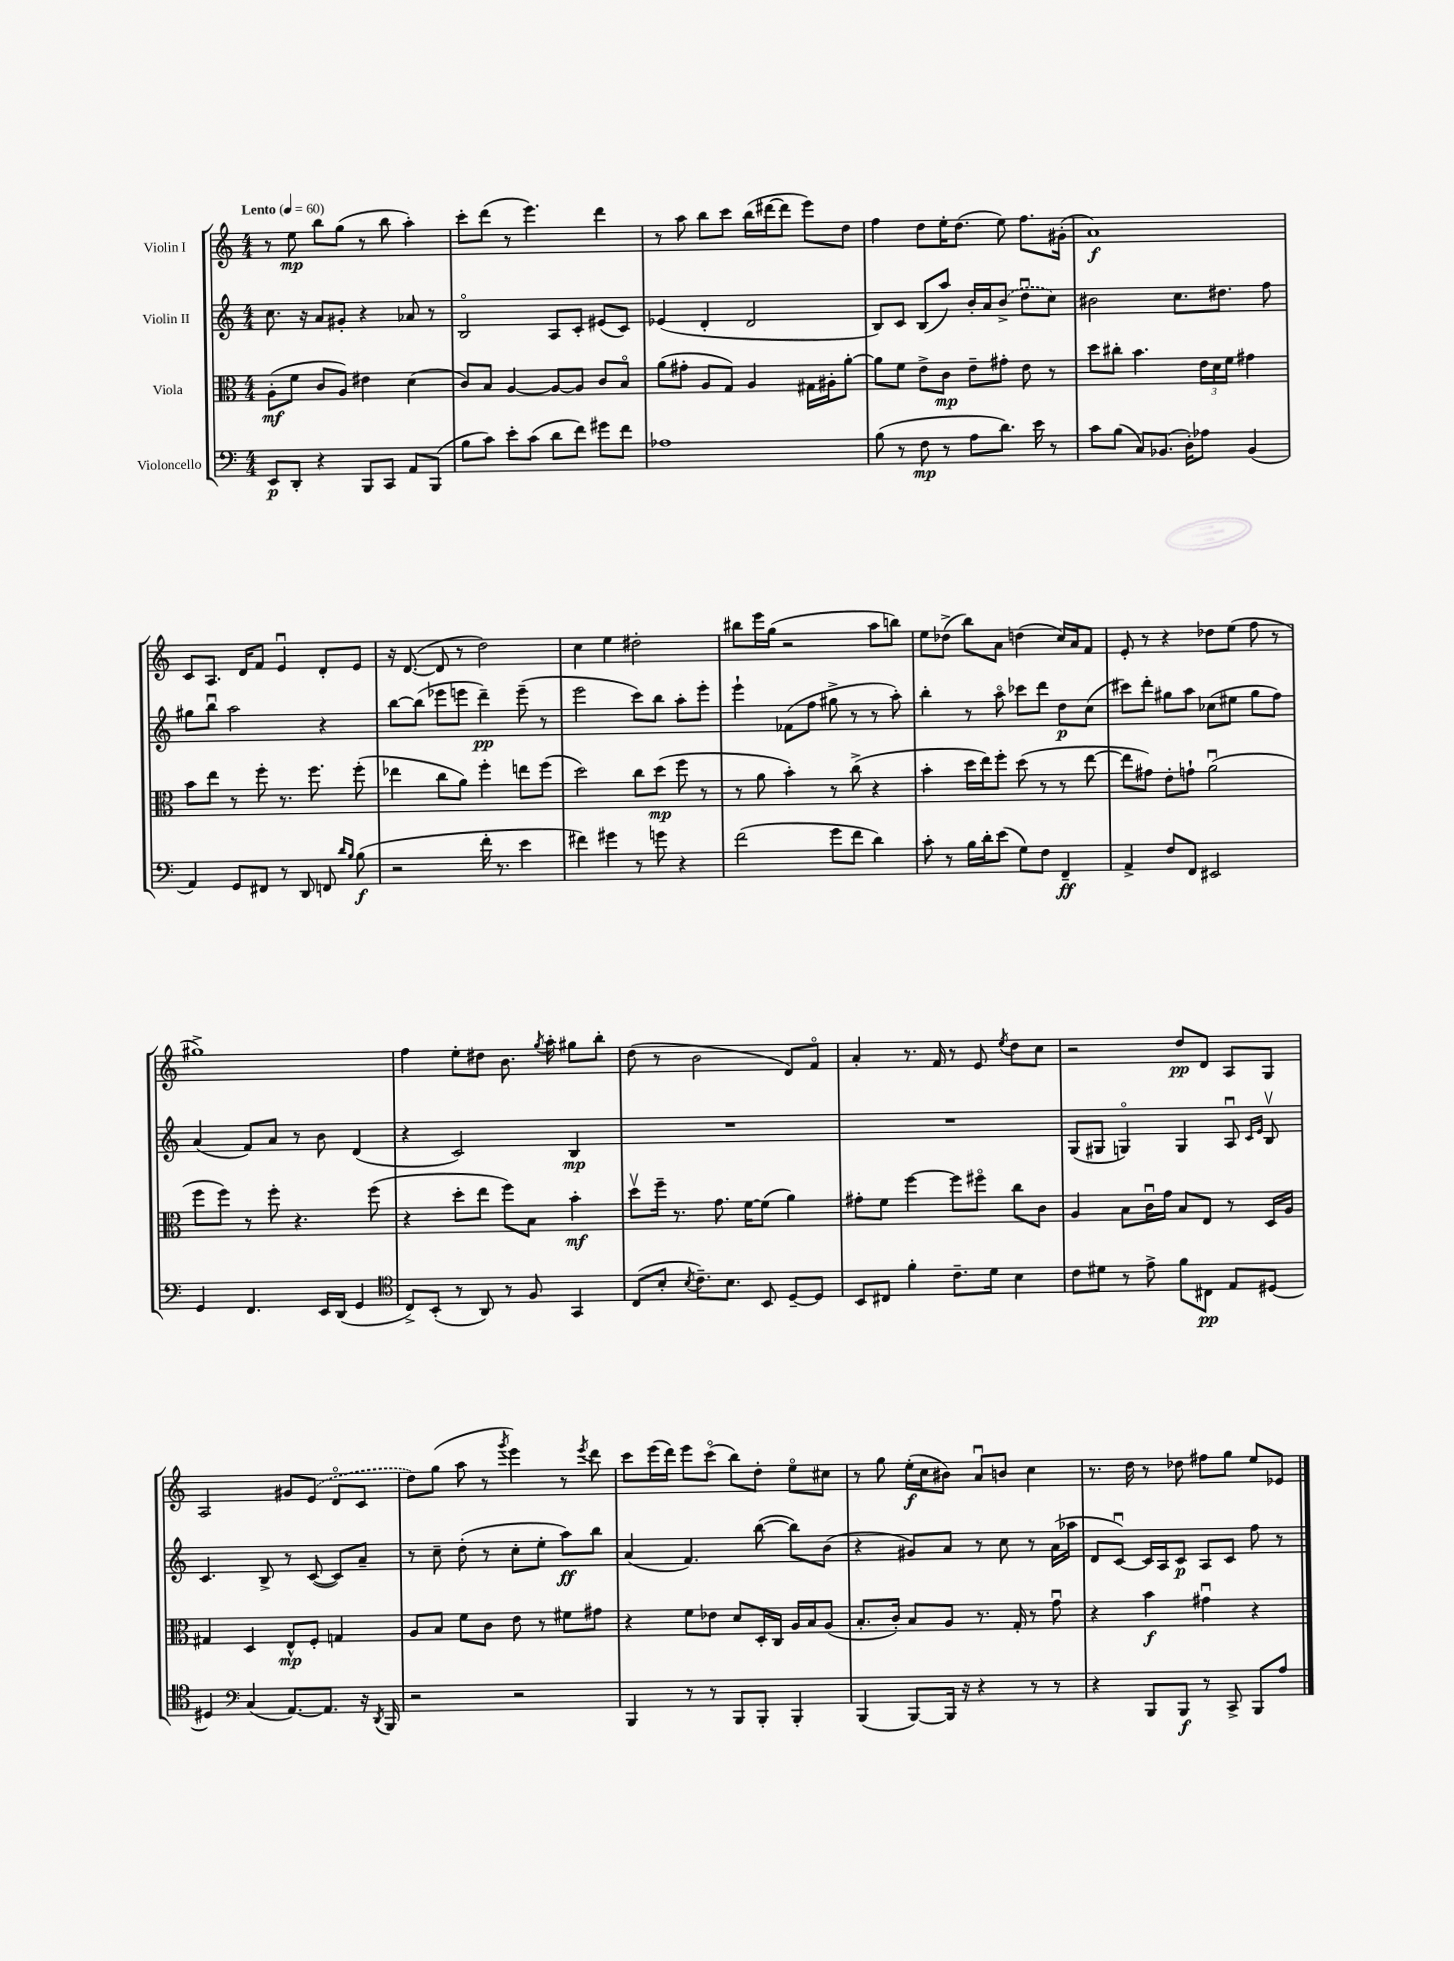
<<
\new StaffGroup <<
\new Staff = "s0" \with { instrumentName = "Violin I" } {
    \clef treble \key c \major \numericTimeSignature \time 4/4 \tempo "Lento" 4 = 60
    \autoBeamOff r8 e''8\mp b''8[ g''8]( r8 b''8 a''4-.) |
    c'''8[-. d'''8]( r8 e'''4.) d'''4 |
    r8 a''8 b''8[ c'''8] b''16[( dis'''16~ dis'''8] e'''8[) d''8] |
    f''4 d''8[ e''16-. d''8.]( e''8) f''8.[ gis'16]-.( |
    a'1\f) |
    c'8[ a8.] d'16[ f'8] e'4\downbow d'8[-. e'8] |
    r16 d'8.~( d'8 r8 d''2) |
    c''4 e''4 dis''2-. |
    bis''8[ e'''16 g''16]( r2 a''8[ b''8]) |
    e''8[ des''8]->( b''8[) a'8] d''4( c''16[) a'16 f'8] |
    e'8-. r8 r4 des''8[ e''8]( f''8 r8 |
    gis''1->) |
    f''4 e''8[-. dis''8] b'8. \acciaccatura { g''8 } a''16-. gis''8[ b''8]-. |
    d''8( r8 b'2 d'8[) f'8]\flageolet |
    a'4-. r8. f'16 r8 e'8 \acciaccatura { e''8 } d''8[ c''8] |
    r2 d''8[\pp d'8] a8[ g8] |
    a2 gis'8[ \once \slurDashed e'8]( d'8[\flageolet c'8] |
    d''8[) g''8]( a''8 r8 \acciaccatura { g'''8 } e'''4) r8 \acciaccatura { e'''8 } d'''8 |
    c'''8[ e'''16( d'''16]) e'''8[ c'''8]\flageolet( b''8[) d''8]-. e''8[\flageolet cis''8] |
    r8 g''8 e''16[-.\f( c''16 bis'8]) a'8[\downbow b'8] c''4 |
    r8. d''16 r8 des''8 fis''8[ g''8] e''8[ ees'8] \bar "|." |
}
\new Staff = "s1" \with { instrumentName = "Violin II" } {
    \clef treble \key c \major \numericTimeSignature \time 4/4
    \autoBeamOff c''8. r16 a'8[ gis'8]-. r4 aes'8 r8 |
    b2\flageolet a8[ c'8]-. eis'8[( c'8]) |
    ees'4( d'4-. d'2 |
    b8[) c'8] b8[( a''8]) b'16[-. a'16 \once \slurDashed b'8]->( d''8[\downbow c''8]) |
    bis'2 c''8.[ dis''8.] f''8 |
    gis''8[ b''8]\downbow a''2 r4 |
    b''8[~ b''8]( ees'''8[ e'''8] d'''4--\pp) e'''8--( r8 |
    e'''2 c'''8[) b''8] a''8[-. e'''8]-. |
    e'''4-! fes'8[( f''8] gis''8-> r8 r8 a''8-.) |
    b''4-. r8 a''8\flageolet ces'''8[ d'''8] d''8[\p c''8]( |
    cis'''8[) d'''8]-. gis''8[ a''8] ces''8[( eis''8] gis''8[ f''8]) |
    a'4( f'8[) a'8] r8 b'8 d'4( |
    r4 c'2) b4\mp |
    R1 |
    R1 |
    g8[( gis8] g4\flageolet) g4 a8\downbow \grace { c'16[ e'16] } b8\upbow |
    c'4. b8-> r8 c'8~( c'8[) a'8]-- |
    r8 c''8-- d''8-.( r8 c''8[-. e''8]-. a''8[\ff) b''8] |
    a'4( f'4.) b''8~( b''8[) b'8]( |
    r4 gis'8[) a'8] r8 c''8 r8 a'16[( aes''16] |
    d'8[ c'8]~\downbow) c'16[ a16 c'8]\p a8[ c'8] f''8 r8 \bar "|." |
}
\new Staff = "s2" \with { instrumentName = "Viola" } {
    \clef alto \key c \major \numericTimeSignature \time 4/4
    \autoBeamOff a8[-.\mf( f'8] c'8[ a8]) eis'4 d'4( |
    c'8[) b8] a4~ a8[~ a8] c'8[ b8]\flageolet |
    a'8[( gis'8]-. a8[ g8]) a4 gis16[ ais16-. a'8]~-. |
    a'8[ f'8] e'8[-> c'8]\mp e'8[-- gis'8]-. e'8 r8 |
    d''8[ cis''8]-. b'4. \tuplet 3/2 { e'16[ d'16 f'16] } gis'4 |
    b'8[ e''8] r8 f''8-. r8. f''8. f''8-.( |
    ees''4 c''8[ a'8]) f''4-. e''8[ f''8]( |
    d''2) c''8[ d''8]\mp( f''8 r8 |
    r8 a'8 b'4-.) r8 c''8->( r4 |
    b'4-. d''16[ e''16) f''8]-. d''8( r8 r8 e''8~ |
    e''8[ gis'8]) e'8[-. g'8]-! a'2\downbow( |
    f''8[ f''8]) r8 f''8-. r4. f''8( |
    r4 d''8[-. e''8] f''8[) b8] b'4-.\mf |
    d''8[\upbow f''16]-- r8. g'8. f'16[~ f'8]( a'4) |
    gis'8[-. f'8] f''4~ f''8[ fis''8]\flageolet c''8[ c'8] |
    a4 b8[ c'16\downbow g'16] b8[ e8] r8 d16[ a16] |
    gis4 d4 e8[-^\mp f8]-. g4 |
    a8[ b8] f'8[ c'8] e'8 r8 fis'8[ gis'8] |
    r4 f'8[ ees'8] d'8[ d16-. c16] a16[ b16 a8]( |
    b8.[-. c'16]-.) b8[ a8] r8. g16-. r8 g'8\downbow |
    r4 b'4\f gis'4\downbow r4 \bar "|." |
}
\new Staff = "s3" \with { instrumentName = "Violoncello" } {
    \clef bass \key c \major \numericTimeSignature \time 4/4
    \autoBeamOff e,8[\p d,8]-. r4 b,,8[ c,8] a,8[ b,,8]( |
    b8[ c'8]) e'8[-. c'8]( d'8[ f'8]) gis'8[ f'8] |
    aes1 |
    b8( r8 f8\mp r8 a8[ d'8.]) e'16 r8 |
    c'8[ b8]( c8[) bes,8.]( d16[-.) aes8] bes,4( |
    a,4) g,8[ fis,8] r8 d,8 f,8 \grace { d'16[ b16] } b8\f( |
    r2 f'16-. r8. e'4 |
    fis'4) gis'4 r8 g'8 r4 |
    f'2( g'8[ f'8] d'4) |
    c'8-. r8 b16[ d'16-. e'8]( g8[) f8] f,4--\ff |
    a,4-> f8[ f,8] eis,2 |
    g,4 f,4. e,16[ d,16]( g,4 |
    \clef tenor c8[->) b,8]-.( r8 a,8) r8 f8 g,4 |
    c8[( b8]-. \acciaccatura { b8 } c'8.[--) b8.] b,8 d8[~-- d8] |
    b,8[ cis8] f'4-. c'8.[-- d'16] b4 |
    c'8[ dis'8] r8 e'8-> f'8[ cis8]\pp e8[ dis8]~ |
    dis4 \clef bass c4( a,8.[~) a,8.] r16 \acciaccatura { d,8 } b,,16 |
    r2 r2 |
    b,,4 r8 r8 b,,8[ b,,8]-. b,,4-. |
    b,,4( b,,8[~) b,,16] r16 r4 r8 r8 |
    r4 b,,8[ b,,8]\f r8 c,8-> b,,8[ a8] \bar "|." |
}
>>
>>
\layout { \context { \Score \remove "Bar_number_engraver" } }
